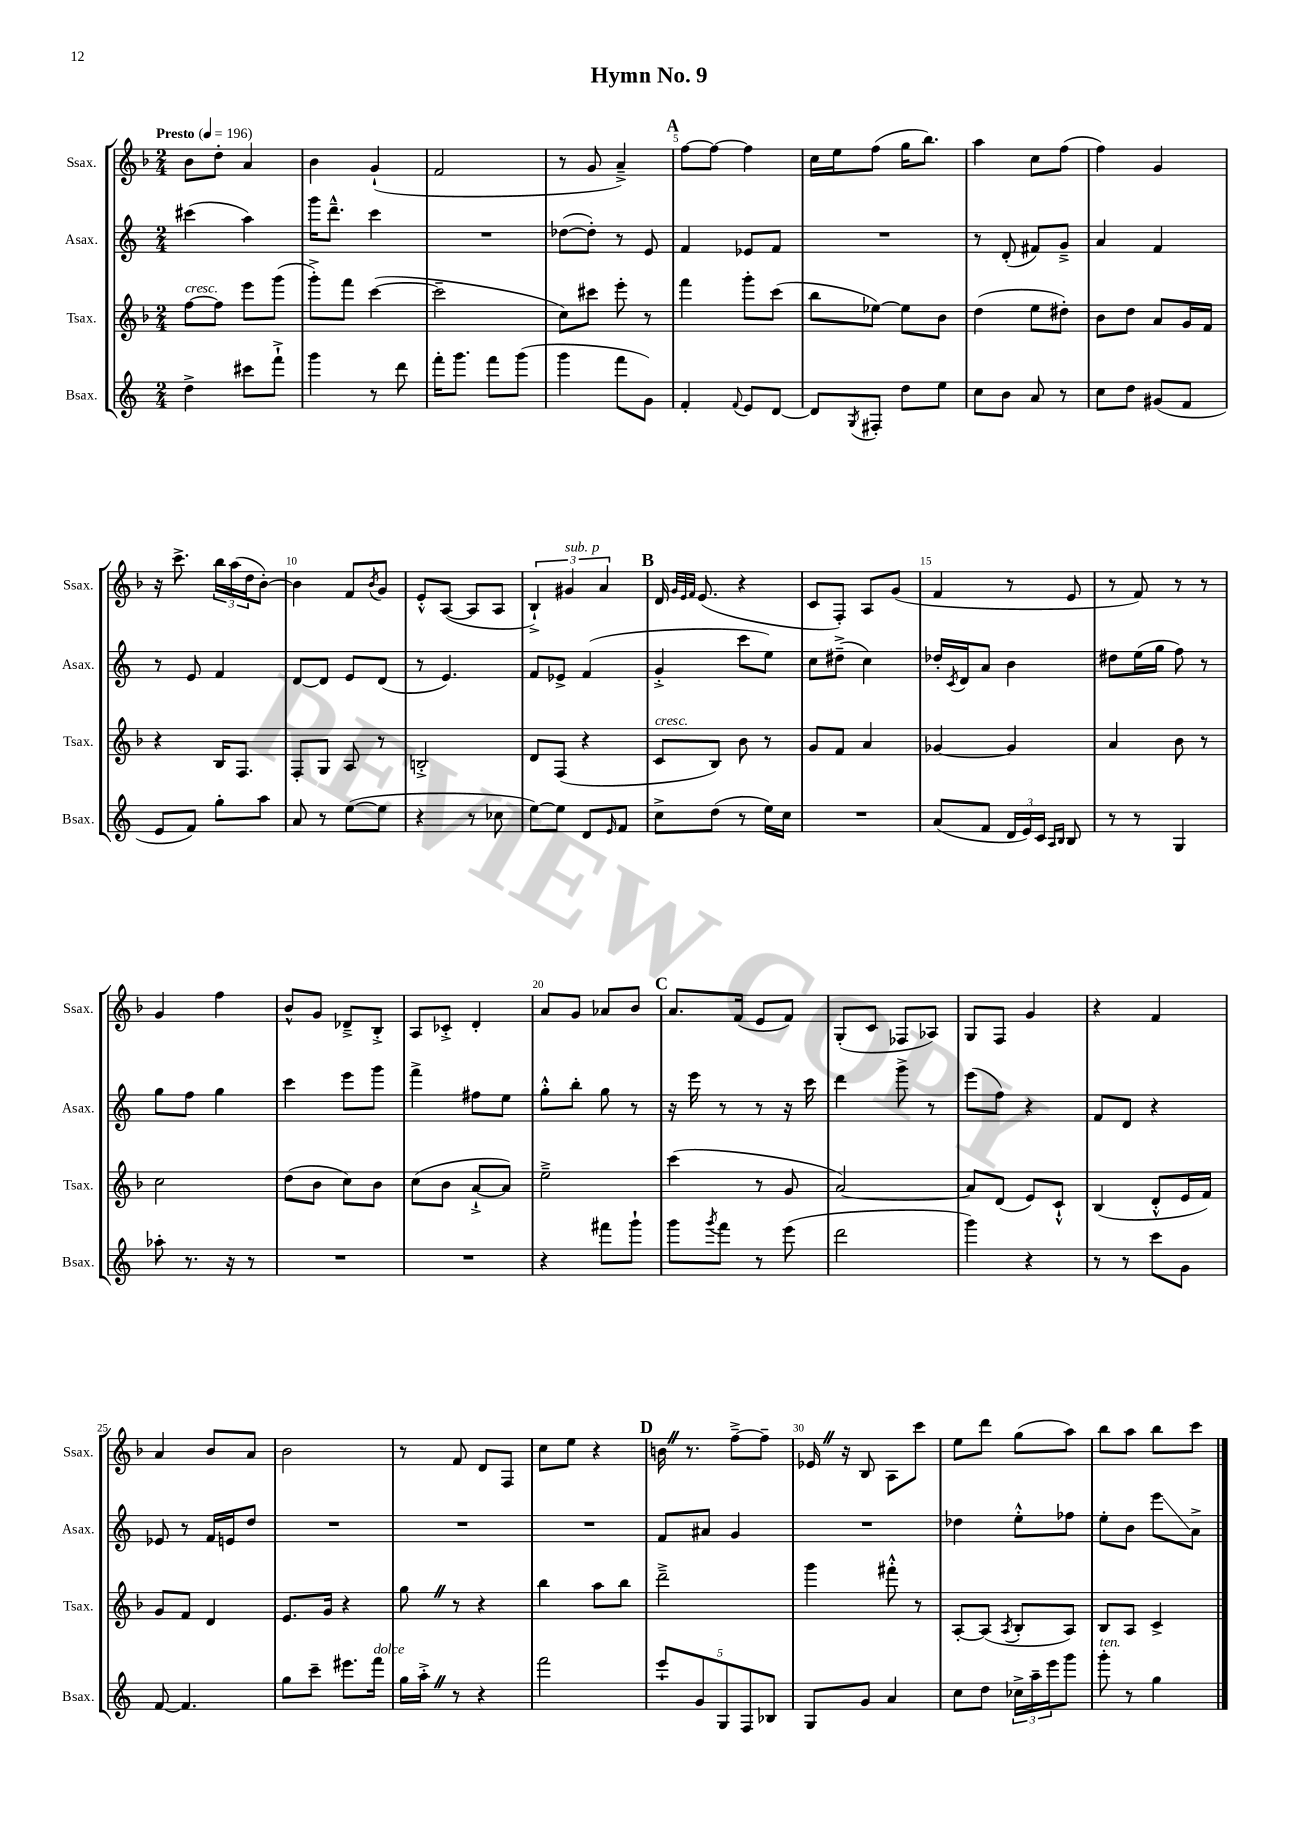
\header { title = "Hymn No. 9" }
<<
\new StaffGroup <<
\new Staff = "s0" \with { instrumentName = "Ssax." shortInstrumentName = "Ssax." } {
    \clef treble \key f \major \numericTimeSignature \time 2/4 \tempo "Presto" 4 = 196
    bes'8 d''8-. a'4 |
    bes'4 g'4-!( |
    f'2 |
    r8 g'8 a'4--->) |
    \mark \markup { \bold "A" } f''8~ f''8~ f''4 |
    c''16 e''16 f''8( g''16 bes''8.) |
    a''4 c''8 f''8( |
    f''4) g'4 |
    r16 c'''8.-> \tuplet 3/2 { bes''16 a''16( d''16 } bes'8~-.) |
    bes'4 f'8 \acciaccatura { bes'8 } g'8 |
    e'8-.-^ a8~( a8 a8 |
    \tuplet 3/2 { bes4-!->) gis'4^\markup { \italic "sub. p" } a'4 } |
    \mark \markup { \bold "B" } d'16 \grace { g'32 e'32 f'32 } e'8.( r4 |
    c'8 f8-.) a8 g'8( |
    f'4 r8 e'8 |
    r8 f'8) r8 r8 |
    g'4 f''4 |
    bes'8-^ g'8 des'8---> bes8-.-> |
    a8 ces'8-.-> d'4-. |
    a'8 g'8 aes'8 bes'8 |
    \mark \markup { \bold "C" } a'8. f'16( e'8 f'8) |
    g8-.( c'8 fes8 aes8) |
    g8 f8 g'4 |
    r4 f'4 |
    a'4 bes'8 a'8 |
    bes'2 |
    r8 f'8 d'8 f8 |
    c''8 e''8 r4 |
    \mark \markup { \bold "D" } b'16 \once \override BreathingSign.text = \markup { \musicglyph "scripts.caesura.straight" } \breathe r8. f''8~---> f''8-- |
    ees'16 \once \override BreathingSign.text = \markup { \musicglyph "scripts.caesura.straight" } \breathe r16 bes8 a8 c'''8 |
    e''8 d'''8 g''8( a''8) |
    bes''8 a''8 bes''8 c'''8 \bar "|." |
}
\new Staff = "s1" \with { instrumentName = "Asax." shortInstrumentName = "Asax." } {
    \clef treble \key c \major \numericTimeSignature \time 2/4
    cis'''4( a''4) |
    g'''16 d'''8.---^ c'''4 |
    R2 |
    des''8~( des''8-.) r8 e'8 |
    \mark \markup { \bold "A" } f'4 ees'8 f'8 |
    R2 |
    r8 d'8-.( fis'8) g'8---> |
    a'4 f'4 |
    r8 e'8 f'4 |
    d'8~ d'8 e'8 d'8( |
    r8 e'4.) |
    f'8 ees'8-> f'4( |
    \mark \markup { \bold "B" } g'4-.-> c'''8 e''8) |
    c''8 dis''8--->( c''4) |
    des''16-. \acciaccatura { c'8 } d'16 a'8 b'4 |
    dis''8 e''16( g''16 f''8) r8 |
    g''8 f''8 g''4 |
    c'''4 e'''8 g'''8 |
    f'''4-> fis''8 e''8 |
    g''8-.-^ b''8-. g''8 r8 |
    \mark \markup { \bold "C" } r16 e'''16 r8 r8 r16 c'''16 |
    d'''4 g'''8-> r8 |
    e'''8( f''8) r4 |
    f'8 d'8 r4 |
    ees'8 r8 f'16 e'16 d''8 |
    R2 |
    R2 |
    R2 |
    \mark \markup { \bold "D" } f'8 ais'8 g'4 |
    R2 |
    des''4 e''8-.-^ fes''8 |
    e''8-. b'8 e'''8\glissando a'8-> \bar "|." |
}
\new Staff = "s2" \with { instrumentName = "Tsax." shortInstrumentName = "Tsax." } {
    \clef treble \key f \major \numericTimeSignature \time 2/4
    f''8~^\markup { \italic "cresc." } f''8 e'''8 g'''8( |
    g'''8-.->) f'''8 c'''4~( |
    c'''2-- |
    c''8) cis'''8 e'''8-. r8 |
    \mark \markup { \bold "A" } f'''4 g'''8-. c'''8( |
    bes''8 ees''8~) ees''8 bes'8 |
    d''4( e''8 dis''8-.) |
    bes'8 d''8 a'8 g'16 f'16 |
    r4 bes16 f8. |
    f8-. g8 a8 r8 |
    b2-.-> |
    d'8 f8( r4 |
    \mark \markup { \bold "B" } c'8^\markup { \italic "cresc." } bes8) bes'8 r8 |
    g'8 f'8 a'4 |
    ges'4~ ges'4 |
    a'4 bes'8 r8 |
    c''2 |
    d''8( bes'8 c''8) bes'8 |
    c''8( bes'8 a'8~-!-> a'8) |
    e''2---> |
    \mark \markup { \bold "C" } c'''4( r8 g'8 |
    a'2~) |
    a'8 d'8( e'8) c'8-!-^ |
    bes4( d'8-.-^ e'16 f'16) |
    g'8 f'8 d'4 |
    e'8. g'16 r4 |
    g''8 \once \override BreathingSign.text = \markup { \musicglyph "scripts.caesura.straight" } \breathe r8 r4 |
    bes''4 a''8 bes''8 |
    \mark \markup { \bold "D" } d'''2---> |
    g'''4 fis'''8-.-^ r8 |
    a8~-. a8( \acciaccatura { a8 } bes8-. a8) |
    bes8 a8 c'4-> \bar "|." |
}
\new Staff = "s3" \with { instrumentName = "Bsax." shortInstrumentName = "Bsax." } {
    \clef treble \key c \major \numericTimeSignature \time 2/4
    d''4-> cis'''8 f'''8-!-> |
    g'''4 r8 d'''8 |
    f'''16-. g'''8. f'''8 g'''8( |
    g'''4 f'''8 g'8) |
    \mark \markup { \bold "A" } f'4-. \appoggiatura { f'8 } e'8 d'8~ |
    d'8 \acciaccatura { g8 } fis8-. d''8 e''8 |
    c''8 b'8 a'8 r8 |
    c''8 d''8 gis'8( f'8 |
    e'8 f'8) g''8-. a''8 |
    a'8 r8 e''8~( e''8 |
    r4 r8 ces''8 |
    e''8~) e''8 d'8 \grace { e'16 } f'8 |
    \mark \markup { \bold "B" } c''8-> d''8( r8 e''16) c''16 |
    R2 |
    a'8( f'8 \tuplet 3/2 { d'16 e'16) c'16 } \grace { a16 b16 } b8 |
    r8 r8 g4 |
    aes''8-. r8. r16 r8 |
    R2 |
    R2 |
    r4 fis'''8 g'''8-! |
    \mark \markup { \bold "C" } g'''8 \acciaccatura { g'''8 } f'''8 r8 e'''8( |
    d'''2 |
    g'''4) r4 |
    r8 r8 c'''8 g'8 |
    f'8~ f'4. |
    g''8 c'''8-- eis'''8. f'''16^\markup { \italic "dolce" } |
    g''16 a''16-.-> \once \override BreathingSign.text = \markup { \musicglyph "scripts.caesura.straight" } \breathe r8 r4 |
    f'''2 |
    \mark \markup { \bold "D" } \tuplet 5/4 { e'''8-! g'8 g8 f8 bes8 } |
    g8 g'8 a'4 |
    c''8 d''8 \tuplet 3/2 { ces''16-> a''16-- e'''16 } g'''8 |
    g'''8-.^\markup { \italic "ten." } r8 g''4 \bar "|." |
}
>>
>>
\layout { \context { \Score \override BarNumber.break-visibility = ##(#f #t #t) barNumberVisibility = #(every-nth-bar-number-visible 5) } }
